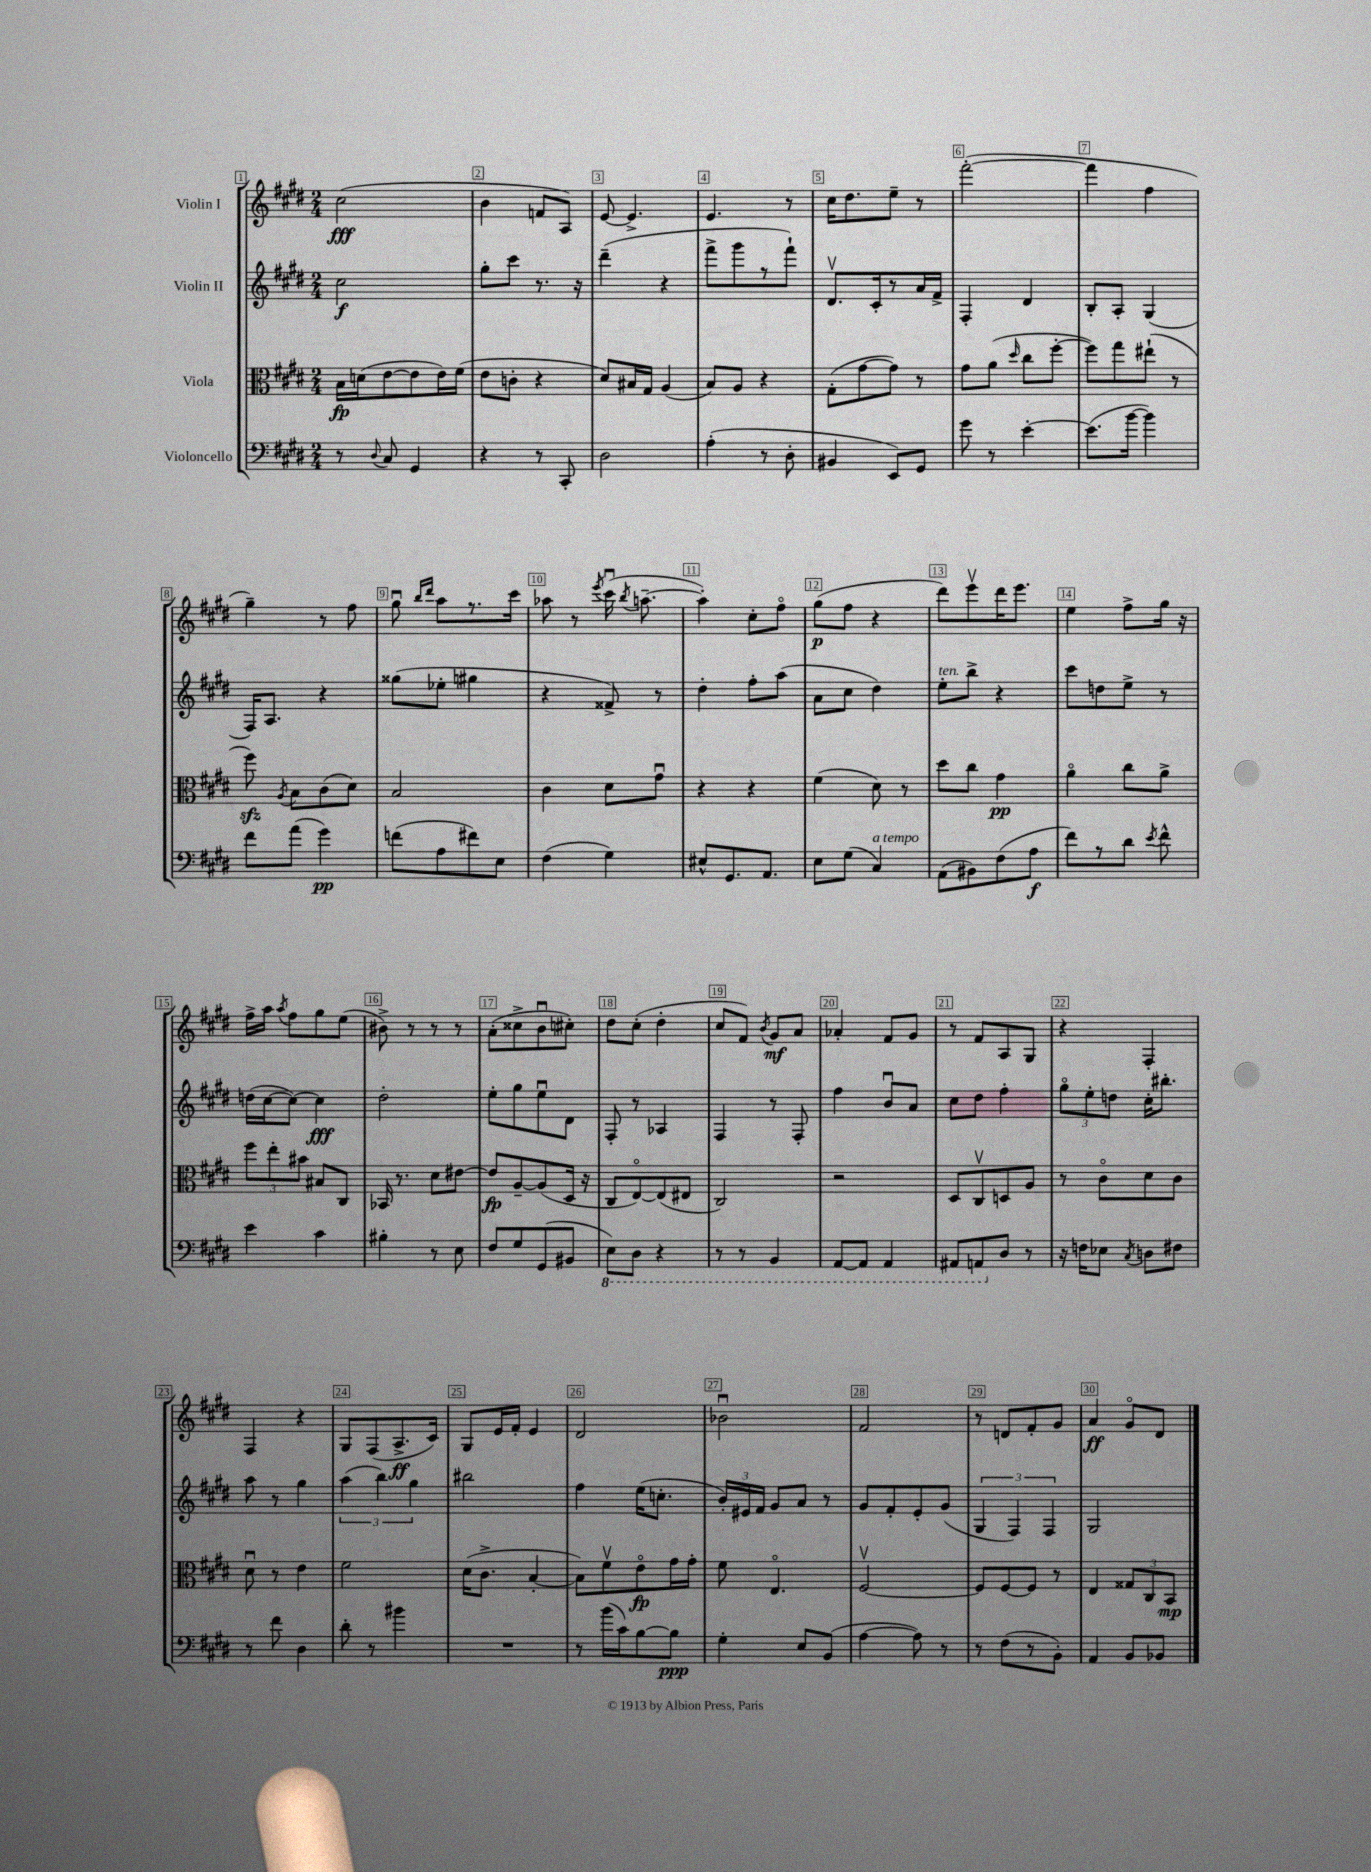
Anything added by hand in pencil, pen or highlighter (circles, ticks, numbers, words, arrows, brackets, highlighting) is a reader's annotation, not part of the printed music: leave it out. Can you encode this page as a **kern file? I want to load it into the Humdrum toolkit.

**kern	**kern	**kern	**kern
*staff4	*staff3	*staff2	*staff1
*clefF4	*clefC3	*clefG2	*clefG2
*k[f#c#g#d#]	*k[f#c#g#d#]	*k[f#c#g#d#]	*k[f#c#g#d#]
*M2/4	*M2/4	*M2/4	*M2/4
8r	16B	2cc#	(2cc#
.	(16d	.	.
8qqD#	.	.	.
8C#	[8e	.	.
4GG#	8e]	.	.
.	16e)	.	.
.	(16f#	.	.
=	=	=	=
4r	8e	8gg#'	4b
.	8c'	8ccc#	.
8r	4r	8.r	8f
8CC#'	.	.	8A)
.	.	16r	.
=	=	=	=
2D#	8d#)	(4ddd#~	[8e
.	16B#	.	4.e^]
.	16G#	.	.
.	(4A	4r	.
=	=	=	=
(4A'	8B)	8fff#^	4.e
.	8A	8ggg#	.
8r	4r	8r	.
8D#'	.	8fff#`)	8r
=	=	=	=
4BB#	(8G#'	8.d#v	16cc#
.	.	.	8.dd#
.	[8g#	.	.
.	.	16c#'	.
8EE)	8g#])	8r	8ee~
8GG#	8r	16a	8r
.	.	16f#^	.
=	=	=	=
8g#	8g#	4F#'	([2fff#'
8r	(8a	.	.
.	16qqdd#	.	.
[4e'	8cc#	4d#	.
.	[8ff#'	.	.
=	=	=	=
(8.e]	8ff#])	8B'	4fff#]
.	8gg#	8A'	.
[16b	.	.	.
4b])	(8ee#`	(4G#	4ff#
.	8r	.	.
=	=	=	=
8f#	8ff#)	16F#)	4gg#~)
.	.	8.A	.
.	8qA	.	.
(8a	8B	.	.
4g#)	(8c#	4r	8r
.	8d#)	.	8ff#
=	=	=	=
(8f	2B	(8gg##	8gg#u
.	.	.	16qqbb
.	.	.	16qqddd#
8A	.	8ee-'	8aa
8f#)	.	4gg#	8.r
8E	.	.	.
.	.	.	16ccc#
=	=	=	=
(4F#	4c#	4r	8aa-
.	.	.	8r
.	.	.	8qeee
4G#)	8d#	8f##^)	(16ccc#u
.	.	.	8qbb
.	.	.	[8.aa~
.	8g#u	8r	.
=	=	=	=
8E#^^	4r	4dd#'	4aa'])
8.GG#	.	.	.
.	4r	8ff#'	8cc#'
8.AA	.	.	.
.	.	(8aa	8ff#o
=	=	=	=
8E	(4f#	8a	(8gg#
(8G#	.	8cc#	8ff#
4C#)	8d#)	4dd#)	4r
.	8r	.	.
=	=	=	=
(8AA	8dd#	8ee'	8ddd#)
8BB#)	8cc#	8bb^	8eeev
(8F#	4g#	4r	16ddd#
.	.	.	8.eee
8A	.	.	.
=	=	=	=
8f#)	4ao	8ccc#	4ee
8r	.	8dd	.
8d#	8cc#	8ee^	8ff#^
8qe	.	.	.
8f#^^	8a^	8r	16gg#
.	.	.	16r
=	=	=	=
4e	12ff#	(16dd	16ff#^
.	.	[16cc#	16aa
.	12ee'	.	.
.	.	.	8qaa
.	.	8cc#_)	8ff#
.	12b#	.	.
4c#	8B#	4cc#]	8gg#
.	8C#	.	(8ee
=	=	=	=
4B#'	16BB-	2dd#'	8b#^)
.	8.r	.	.
.	.	.	8r
8r	8d#	.	8r
8E	[8e#	.	8r
=	=	=	=
8F#	8e#]	8ee'	(8a'
8G#	[8A~	8gg#	8cc##^
(8GG#	(8A]	8eeu	8bu
8BB#	16D#	8d#	8cc#')
.	16r	.	.
=	=	=	=
8EE)	8C#	8F#'	8dd#
8DD#	[8Eo)	8r	(8cc#'
4r	(8E]	4A-	4dd#'
.	8E#	.	.
=	=	=	=
8r	2C#)	4F#	8cc#
8r	.	.	8f#)
.	.	.	8qb
4BBB	.	8r	8g#
.	.	8F#'	8a
=	=	=	=
[8AAA	2r	4ff#	4a-'
8AAA]	.	.	.
4AAA	.	8bu	8f#
.	.	8a	8g#
=	=	=	=
8AAA#	8D#	8cc#	8r
8AAA	8C#v	8dd#	8f#
8D#	8D	4ff#'	8A
8r	8A	.	8G#
=	=	=	=
16r	8r	12gg#o	4r
16F	.	.	.
.	.	12ee'	.
8E-	8c#o	.	.
.	.	12dd	.
8qC#	.	.	.
8D	8d#	16cc#'	4F#'
.	.	8.bb#'	.
8F#	8c#	.	.
=	=	=	=
8r	8d#u	8aa	4F#
8f#	8r	8r	.
4D#	4e	4gg#	4r
=	=	=	=
8d#'	2f#	(6aa	8G#
8r	.	.	(8F#
.	.	6bb)	.
4b#	.	.	8.A^
.	.	6gg#	.
.	.	.	16c#)
=	=	=	=
2r	(16d#	2bb#	8G#
.	8.c#^	.	.
.	.	.	16e
.	.	.	16f#'
.	[4B'	.	4e
=	=	=	=
8r	8B])	4ff#	2d#
(16b	8f#v	.	.
16c#)	.	.	.
[8B	8eo	(16ee	.
.	.	8.cc'	.
8B]	16g#	.	.
.	16g#'	.	.
=	=	=	=
4G#'	8f#	24b')	2b-u
.	.	24e#	.
.	.	24f#	.
.	4.Eo	8g#	.
8E	.	8a	.
(8BB	.	8r	.
=	=	=	=
[4A	[2F#v	8g#	2f#
.	.	8f#'	.
8A])	.	8e'	.
8r	.	(8g#	.
=	=	=	=
8r	8F#]	6G#	8r
(8F#	[8F#	.	8d
.	.	6F#)	.
8r	8F#]	.	8f#'
.	.	6F#	.
8BB')	8r	.	8g#
=	=	=	=
4AA	4E	2G#	4a
8BB	12G##	.	8g#o
.	12C#	.	.
8BB-	.	.	8d#
.	12BB	.	.
==	==	==	==
*-	*-	*-	*-
